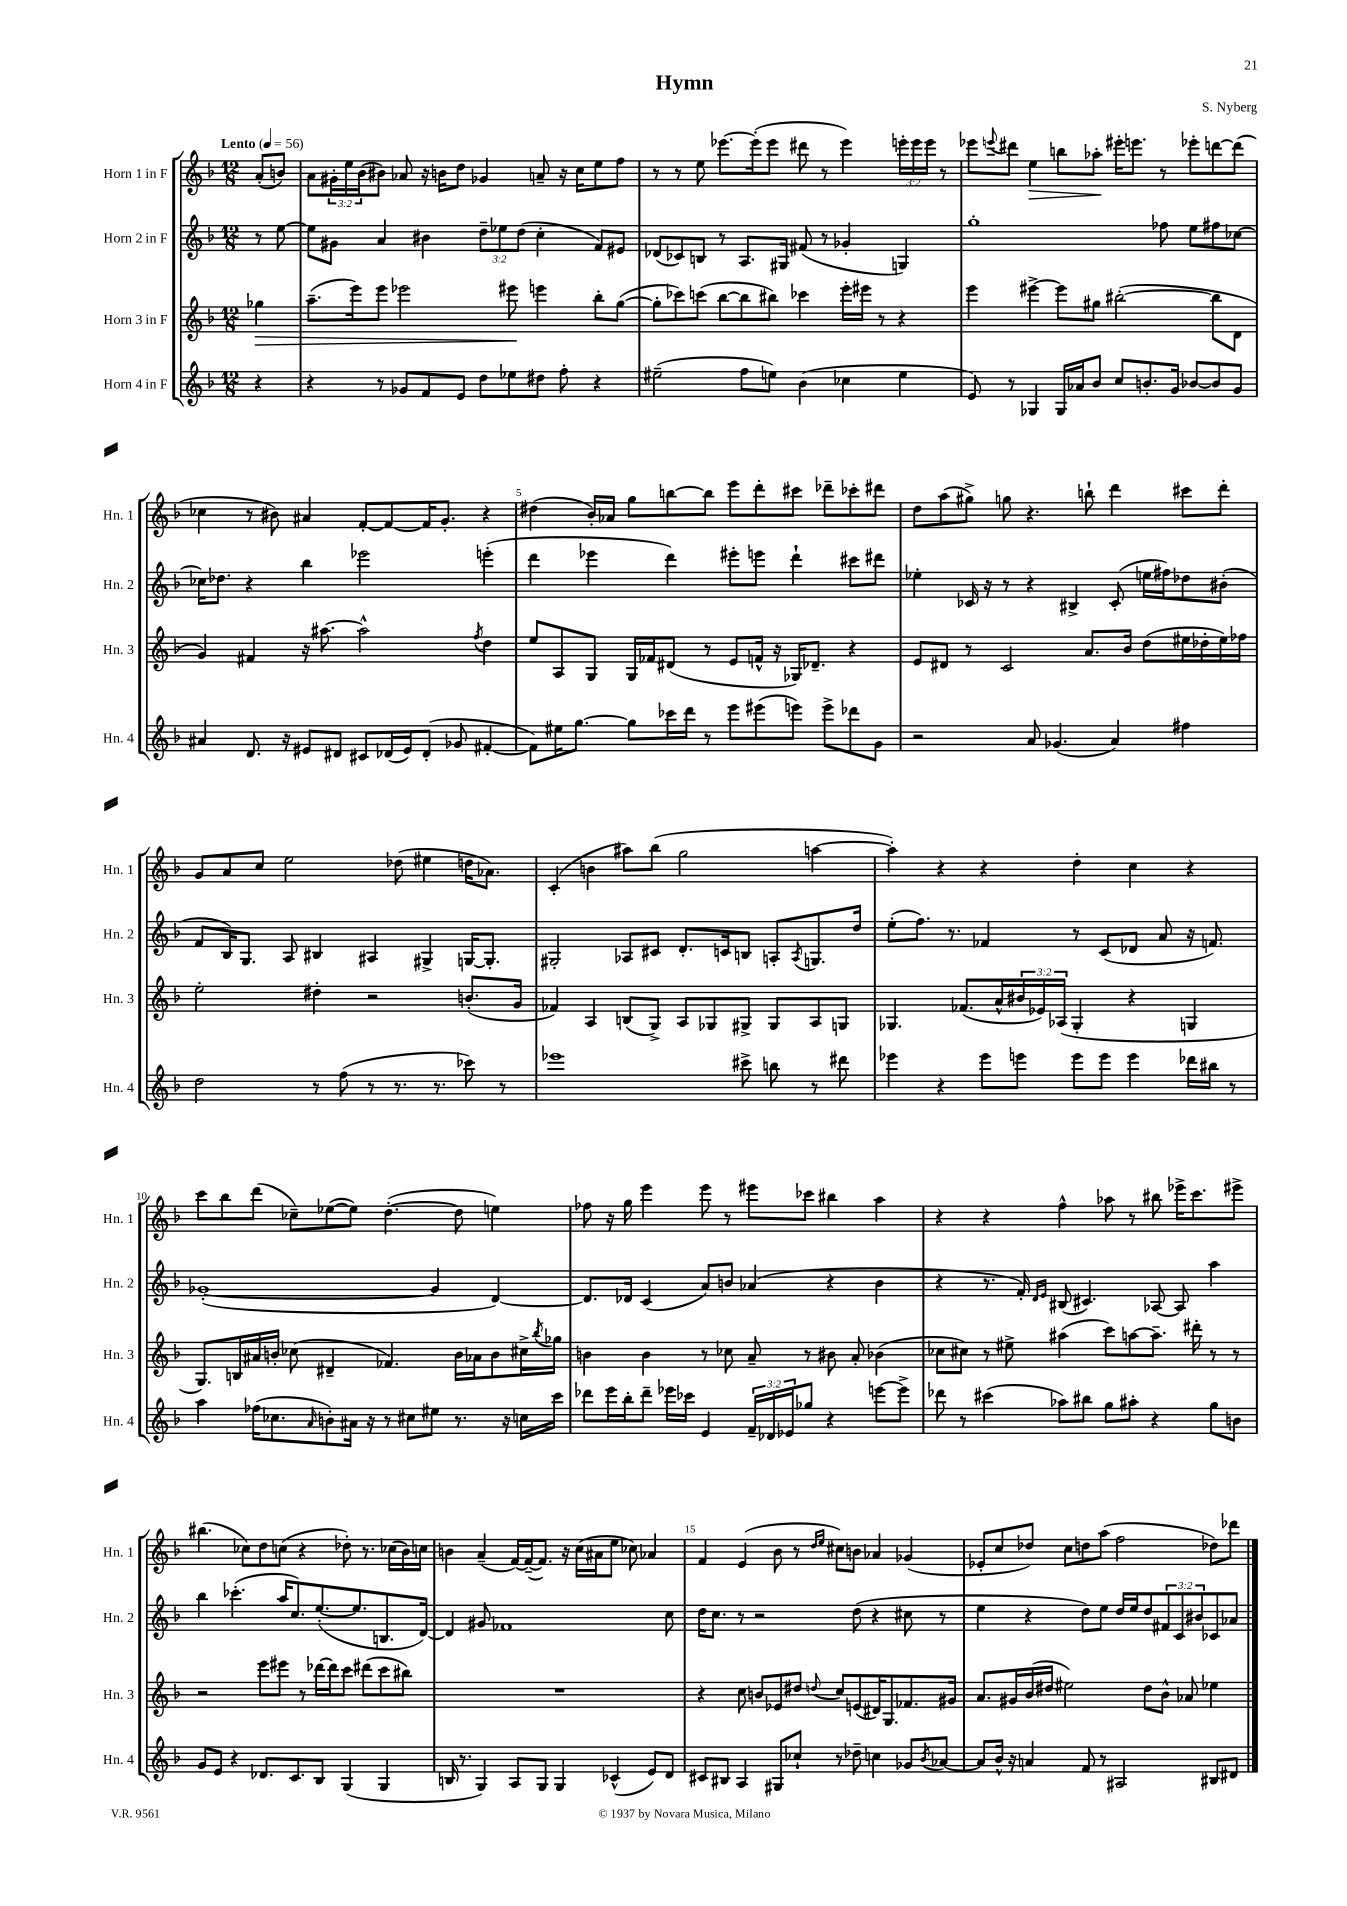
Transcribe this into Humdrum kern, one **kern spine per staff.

**kern	**kern	**kern	**kern
*staff4	*staff3	*staff2	*staff1
*clefG2	*clefG2	*clefG2	*clefG2
*k[b-]	*k[b-]	*k[b-]	*k[b-]
*M12/8	*M12/8	*M12/8	*M12/8
*MM56	*MM56	*MM56	*MM56
4r	4gg-\	8r	(8a'/L
.	.	[8ee\	8b/J)
=	=	=	=
4r	(8.aa~\L	8ee\]L	8a\L
.	.	8g#\J	24g#'\L
.	.	.	24ee\
.	16eee\k)	.	.
.	.	.	(24b-\J
8r	8eee\J	4a/	8b#\J)
8g-/L	2eee-\	.	8a-/
8f/	.	4b#\	16r
.	.	.	16b\LK
8e/J	.	.	8dd\J
8dd\L	.	12dd~\L	4g-/
.	.	12ee-\	.
8ee-\	8eee#\	.	.
.	.	(12dd\J	.
8dd#\J	4eee\	4cc'\	8a~/
8ff'\	.	.	16r
.	.	.	16cc\LK
4r	8bb-'\L	8f/L)	8ee\
.	([8gg\J	8e#/J	8ff\J
=	=	=	=
(2ee#~\	8gg'\]L	(8d-/L	8r
.	8ccc-\)	8c-/)	8r
.	(8ccc\J	8B/J	8ee\
.	[8bb-\L	8r	[8.eee-\L
8ff\L	8bb-\]	8.A/L	.
.	.	.	(16eee-'\]k
8ee\J)	8bb#\J)	.	8eee-\J
.	.	16G#/Jk	.
(4b-\	4ccc-\	(8f#/	8ddd#\
.	.	8r	8r
4cc-\	16eee'\LL	4g-'/	4eee-\)
.	16eee#\JJ	.	.
.	8r	.	.
4ee\	4r	4G/)	24eee'\LL
.	.	.	24eee\
.	.	.	24eee\JJ
.	.	.	8r
=	=	=	=
8e/)	4eee\	1gg'	8eee-\L
.	.	.	8qqeee/
8r	.	.	8ddd#\J
4G-/	[4eee#^\	.	4ee\
16G-/LL	8eee#\]L	.	8bb\L
16a-/J	.	.	.
8b-/J	8gg#\J	.	8aa-'\J
8cc/L	([2bb#'\	.	16eee#'\LK
.	.	.	8.eee\J
8.b'/	.	.	.
.	.	8ff-\	8r
16g/Jk	.	.	.
[8b-/L	.	8ee\L	8eee-'\L
8b-/]	8bb#\]L	8ff#\	[8ddd\
8g/J	8d\J	[8cc-\J	(8ddd\]J
=	=	=	=
4a#/	4g/)	16cc-\]LK	4cc-\
.	.	8.dd-\J	.
8.d/	4f#/	4r	8r
.	.	.	8b#\)
16r	.	.	.
8e#/L	16r	4bb-\	4a#/
.	[8.aa#\	.	.
8d#/J	.	.	.
8c#/L	2aa#^^\]	2eee-\	[8f'/L
(16d-/L	.	.	8f/_
16e#/J)	.	.	.
(8d-'/J	.	.	16f/]K
.	.	.	8.g'/J
8g-/	.	.	.
.	8qff/	.	.
[4f#'/	4dd\	(4eee'\	4r
=	=	=	=
8f#\]L)	8ee/L	4ddd\	(4dd#\
16ee#\K	8A/	.	.
[8.gg\J	.	.	.
.	8G/J	4eee-\	16b-'/LL)
.	.	.	16a-/JJ
8gg\]L	16G/LL	.	8gg\L
.	16f-/J	.	.
16ccc-\L	(8d#/J	4ddd\)	[8bb\
16ddd\JJ	.	.	.
8r	8r	.	8bb\]J
8eee\L	8e/L	8eee#'\L	8eee\L
(8eee#\	16f^^/Jk	8eee\J	8ddd'\
.	16r	.	.
8eee\J)	16G-/LK)	4ddd`\	8ccc#\J
.	8.d-~/J	.	.
8eee^\L	.	.	8ddd-~\L
8ddd-\	4r	8ccc#\L	8ccc-'\
8g\J	.	8ddd#\J	8ddd#\J
=	=	=	=
2r	8e/L	4ee-'\	8dd\L
.	8d#/J	.	(8aa\
.	8r	16c-/	8gg#^\J)
.	.	16r	.
.	2c/	8r	8gg\
8a/	.	4r	4.r
(4.g-/	.	.	.
.	.	4B#^/	.
.	8.a/L	.	8bb`\
4a/)	.	(8c-'/	4ddd\
.	16b-/Jk	.	.
.	(8dd\L	16ee\LL	.
.	.	16ff#\J)	.
4ff#\	16ee#\L	8dd-\	8ccc#\L
.	16dd-'\	.	.
.	16ee#\)	(8b#'\J	8ddd'\J
.	16ff-\JJ	.	.
=	=	=	=
2dd\	2ee'\	8f/L	8g/L
.	.	16B-/K)	8a/
.	.	8.G/J	.
.	.	.	8cc/J
.	.	8A/	2ee\
8r	4dd#'\	4B#/	.
(8ff\	.	.	.
8r	2r	4A#/	.
8.r	.	.	(8dd-\
.	.	4G#^/	4ee#\
8.r	.	.	.
8ccc-\)	(8.b'/L	[16G/LK	16dd\LK
.	.	8.G'/]J	8.a-\J)
8r	.	.	.
.	16g/Jk	.	.
=	=	=	=
1eee-	4f-/)	2G#'/	(4c'/
.	4A/	.	4b\
.	(8B/L	8A-/L	8aa#\L)
.	8G^/J)	8c#/J	(8bb-\J
.	8A/L	8.d'/L	2gg\
.	8G-/	.	.
.	.	16c/k	.
8ccc#^\	8G#^/J	8B/J	.
8bb\	8G#/L	8A'/L	.
.	.	8qA/	.
8r	8A/	8.G/	[4aa\
8ddd#\	8G/J	.	.
.	.	16dd/Jk	.
=	=	=	=
4eee-\	4.G-/	(8ee'\L	4aa'\])
.	.	8.ff\J)	.
4r	.	.	4r
.	.	8.r	.
.	(8.f-/L	.	.
8eee-\L	.	4f-/	4r
.	16a^^/L	.	.
8eee\J	24b#/	.	.
.	24e-/)	.	.
.	(24A-/JJ	.	.
8eee\L	4G-'/	8r	4dd'\
8eee\J	.	(8c/L	.
4eee\	4r	8d-/J	4cc\
.	.	8a/	.
16ddd-\LL	4G/	16r	4r
16bb#\JJ	.	8.f/)	.
8r	.	.	.
=	=	=	=
4aa\	8.G/L)	([1g-'	8ccc\L
.	.	.	8bb-\
.	16B/L	.	.
(16ff-\LK	16a#/	.	(8ddd\J
8.cc-\	16b'/JJ	.	.
.	(8cc-\	.	8cc-~\L)
16qqa/	.	.	.
8b'\)	4d#~/	.	([8ee-\
16a#\Jk	.	.	8ee-\]J)
16r	.	.	.
8r	4.f-/)	.	([4.dd'\
8cc#\L	.	.	.
8ee#\J	.	4g-/]	.
8.r	16b\LL	.	8dd\]
.	16a-\J	.	.
.	8b\	[4d/)	4ee\)
16r	.	.	.
16cc\LL	16cc#^\L	.	.
.	8qbb-/	.	.
16ccc\JJ	16gg-\JJ	.	.
=	=	=	=
8ddd-\L	4b\	8.d/]L	8ff-\
16eee\L	.	.	16r
16bb-'\J	.	16d-/Jk	16gg\
8ddd-~\J	4b\	(4c/	4eee\
16eee-\LL	.	.	.
16ccc-\JJ	.	.	.
4e/	8r	8a/L)	8eee\
.	8cc-\	8b/J	8r
24f~/LL	8a~/	(4a-/	8eee#\L
24d-/	.	.	.
24e-/J	.	.	.
8gg-/J	8r	.	8ccc-\J
4r	8b#\	4r	4bb#\
.	8a'/	.	.
[8eee\L	(4b-\	4b\	4aa\
8eee^\]J	.	.	.
=	=	=	=
8ddd-\	8cc-\L	4r	4r
8r	8cc#\J)	.	.
(4ccc#\	8r	8.r	4r
.	8ee#^\	.	.
.	.	16f'/)	.
.	.	16qqd/LL	.
.	.	16qqe/JJ	.
8aa-\L)	(4aa#\	(8B#/	4ff^^\
8bb#\J	.	4.c#/)	.
8gg\L	8ccc\L)	.	8aa-\
8aa#'\J	[8aa\	.	8r
4r	8.aa~\]J	[8A-/	8bb#\
.	.	8A-/]	16eee-^\LK
.	16ddd#'\	.	8.ccc\
8gg\L	8r	4aa\	.
8b\J	8r	.	8eee#^\J
=	=	=	=
8g/L	2r	4bb-\	(4.bb#\
8e/J	.	.	.
4r	.	(4.ccc-'\	.
.	.	.	8cc-\L)
8.d-/L	8eee\L	.	8dd\
.	8eee#\J	16aa/LK	(8cc\J
8.c/	.	8.cc/)	.
.	8r	.	4r
8B-/J	[16ddd-\LL	([8.ee'/	.
.	16ddd-\]J	.	.
(4G/	8ccc\J	.	8dd-'\)
.	.	8.ee/]	.
.	(8ddd#\L	.	8.r
4G/	8ccc\	8.B/	.
.	.	.	(16cc-\LL
.	8bb#\J)	.	16b-\)
.	.	[16d/Jk)	16cc\JJ
=	=	=	=
16B/	1.r	4d/]	4b\
8.r	.	.	.
4G/)	.	8g#/	(4a~/
.	.	1f-	.
8A/L	.	.	[16f/LL)
.	.	.	(16f~/_J
8G/J	.	.	8.f/]J)
4G/	.	.	.
.	.	.	16r
.	.	.	(16cc\LL
.	.	.	16a#\J
(4c-^^/	.	.	8ee\J
.	.	.	8cc-\)
8e/L)	.	.	4a-/
8d/J	.	8cc\	.
=	=	=	=
8c#/L	4r	16dd\LK	4f/
.	.	8.cc\J	.
8B#/J	.	.	.
4A/	8cc\	8r	(4e/
.	8b/L	2r	.
8G#/L	8e-/	.	8b-\
8cc-`/J	8dd#/J	.	8r
.	.	.	16qqdd/LL
.	8qqdd/	.	16qqee/JJ
8r	8cc/L	.	8cc#\L)
8dd-~\	(8e/	(8dd\	8b\J
4cc\	16d#/K)	4r	4a-/
.	8.G/	.	.
8g-/L	8.f-/	8cc#\	(4g-/
8qb-/	.	.	.
[8a-/J	.	8r	.
.	16g#/Jk	.	.
=	=	=	=
8a-/]L	8.a/L	4ee\	8e-'/L
16b-^^/Jk	.	.	8cc/
16r	16g#/L	.	.
4a/	(16b-/	4r	8dd-/J)
.	16dd#/JJ	.	.
.	2ee#\)	.	8cc\L
8f/	.	8dd\L)	8dd\
8r	.	8ee\J	(8aa\J
2A#/	.	16dd/LL	2ff\
.	.	16ee/J	.
.	8dd#\L	8dd/	.
.	8b-^^\J	12f#/	.
.	.	12c/	.
.	8a-/	.	.
.	.	12b#/	.
8B#/L	4ee-\	8c-/	8dd-\L)
8d#/J	.	8a-/J	8ddd-\J
==	==	==	==
*-	*-	*-	*-
